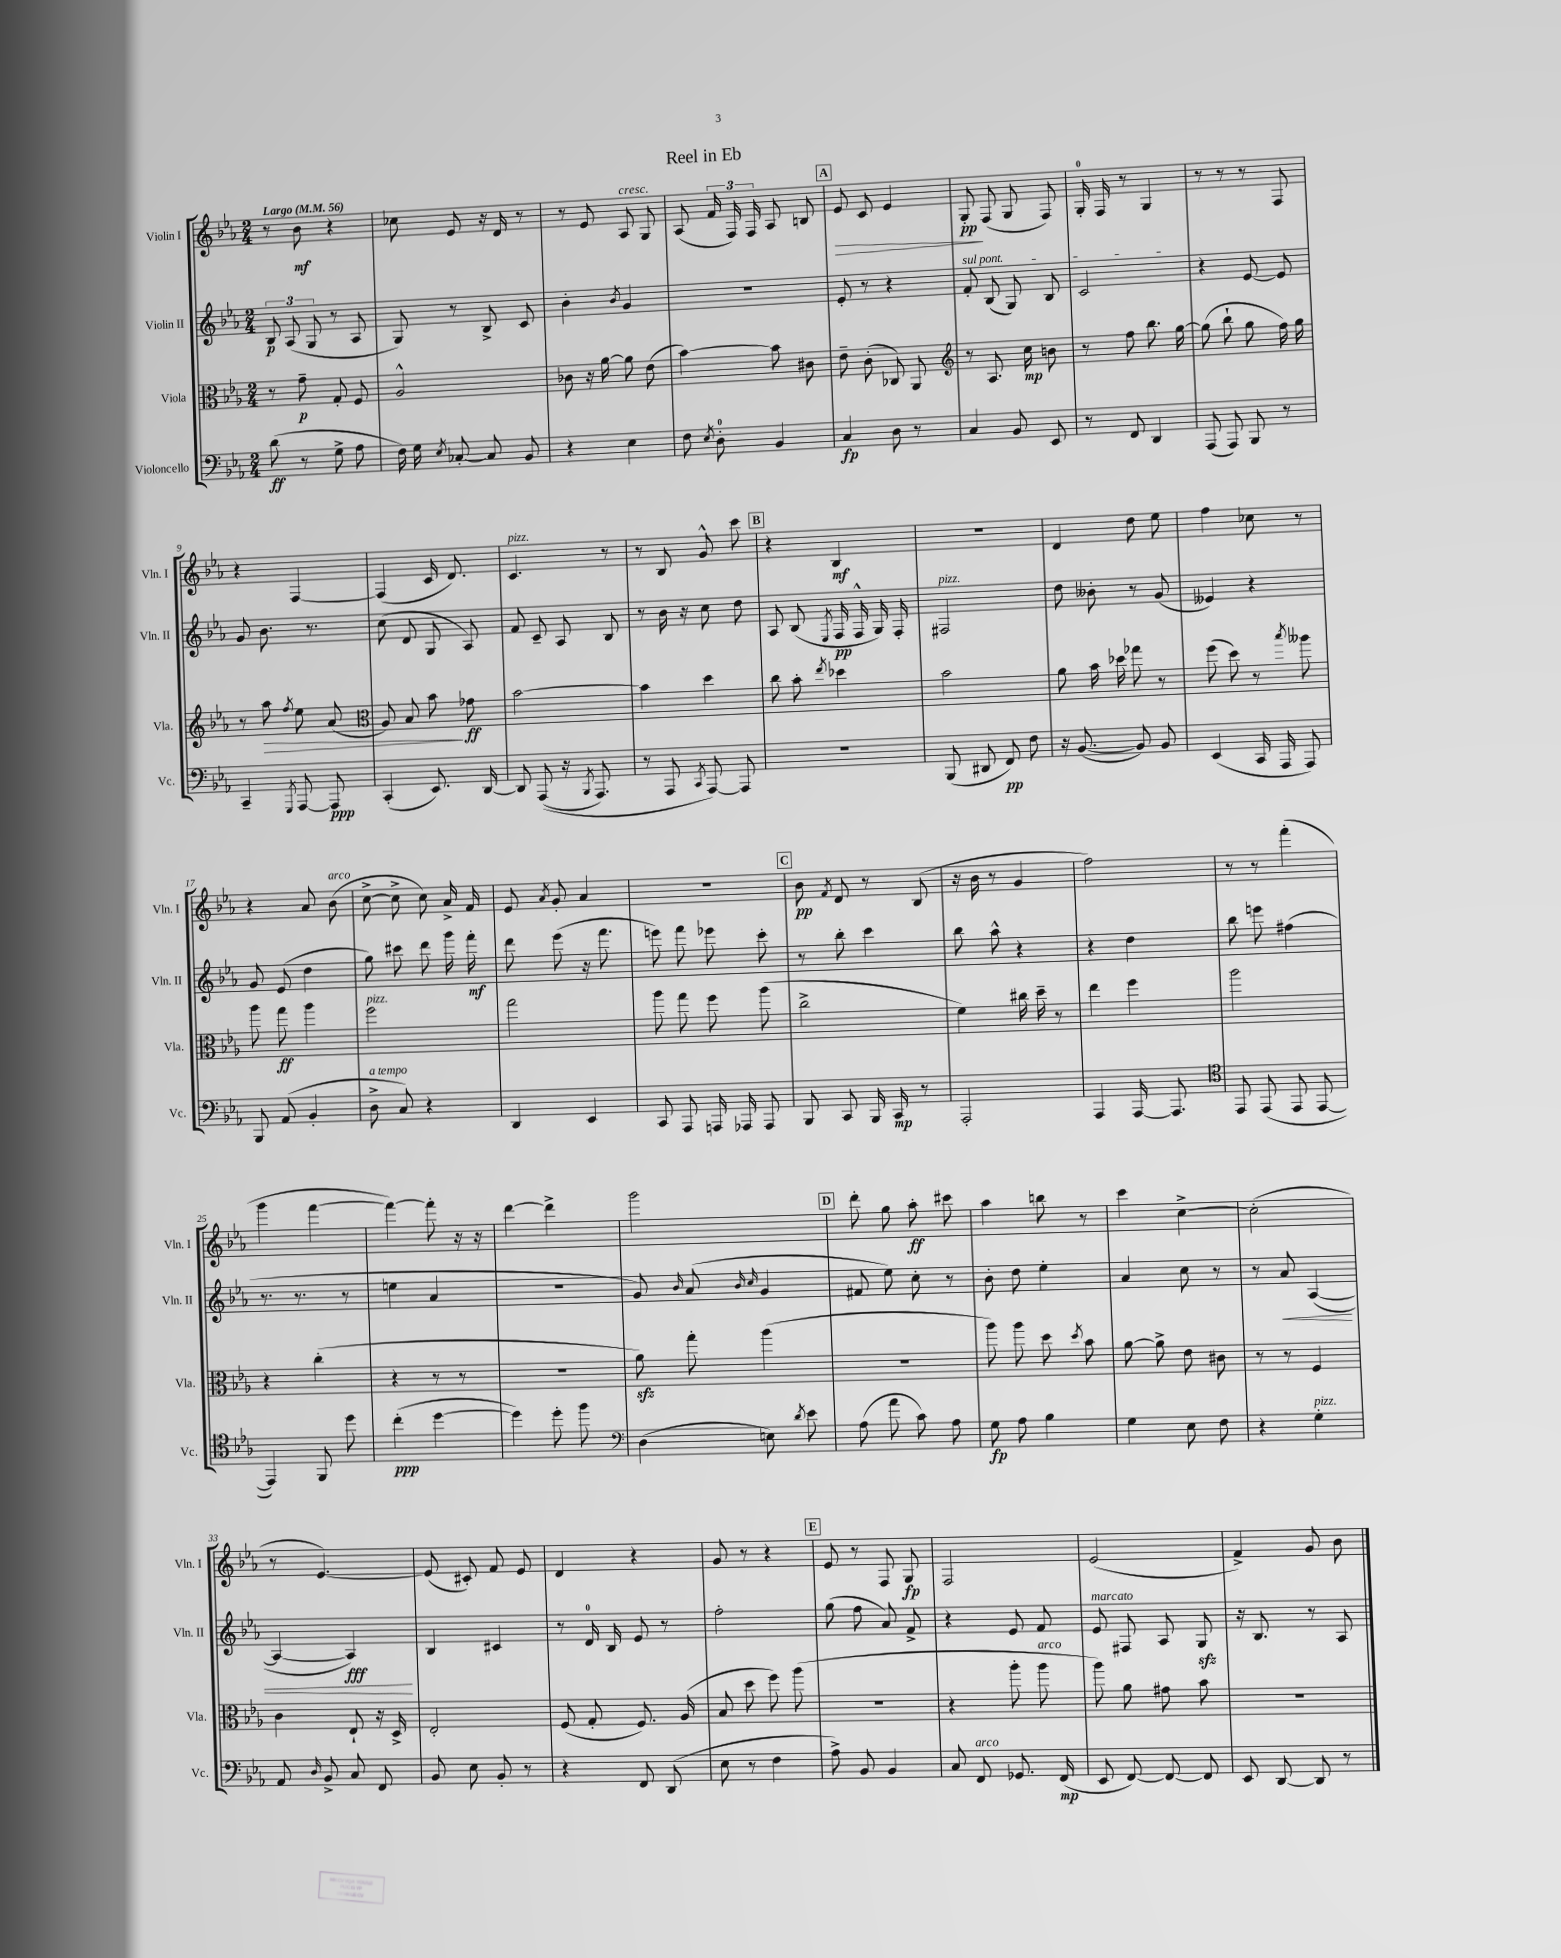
\header { title = "Reel in Eb" }
<<
\new StaffGroup <<
\new Staff = "s0" \with { instrumentName = "Violin I" shortInstrumentName = "Vln. I" } {
    \clef treble \key ees \major \numericTimeSignature \time 2/4 \tempo "Largo" 4 = 56
    \autoBeamOff r8 bes'8\mf r4 |
    ces''8 ees'8 r16 d'16 r8 |
    r8 ees'8 aes8^\markup { \italic "cresc." } g8 |
    aes8( \tuplet 3/2 { f'16 f16) f16 } aes8 b8 |
    \mark \markup { \box "A" } ees'8\> c'8 ees'4 |
    g8-.\pp\! f8( g8 f8) |
    g16-0-. f16 r8 g4 |
    r8 r8 r8 f8 |
    r4 f4~ |
    f4( c'16 d'8.) |
    c'4.^\markup { \italic "pizz." } r8 |
    r8 bes8 g'8-^ c'''8 |
    \mark \markup { \box "B" } r4 bes4\mf |
    R2 |
    d'4 d''8 ees''8 |
    f''4 ces''8 r8 |
    r4 aes'8 bes'8^\markup { \italic "arco" }( |
    c''8~-> c''8-> c''8) aes'16-> f'16 |
    ees'8 \acciaccatura { aes'8 } g'8-. aes'4 |
    r2 |
    \mark \markup { \box "C" } bes'8\pp \acciaccatura { f'8 } d'8 r8 bes8( |
    r16 bes'16 r8 g'4 |
    f''2) |
    r8 r8 f'''4-.( |
    g'''4 f'''4~ |
    f'''4~) f'''8-. r16 r16 |
    d'''4~ d'''4-> |
    g'''2 |
    \mark \markup { \box "D" } d'''8-. g''8 aes''8-.\ff cis'''8 |
    aes''4 b''8 r8 |
    c'''4 c''4~-> |
    c''2-.( |
    r8 ees'4.~) |
    ees'8( cis'8-.) f'8 ees'8 |
    d'4 r4 |
    g'8 r8 r4 |
    \mark \markup { \box "E" } ees'8 r8 f8 g8\fp |
    f2 |
    ees'2( |
    f'4->) g'8 bes'8 \bar "|." |
}
\new Staff = "s1" \with { instrumentName = "Violin II" shortInstrumentName = "Vln. II" } {
    \clef treble \key ees \major \numericTimeSignature \time 2/4
    \autoBeamOff \tuplet 3/2 { bes8\p aes8( g8 } r8 aes8 |
    g8) r8 bes8-> c'8 |
    bes'4-. \acciaccatura { bes'8 } g'4 |
    r2 |
    \mark \markup { \box "A" } ees'8-. r8 r4 |
    \once \override TextSpanner.bound-details.left.text = \markup { \italic "sul pont." } f'8-.\startTextSpan bes8( g8) bes8 |
    c'2\stopTextSpan |
    r4 ees'8~ ees'8 |
    g'8 bes'8. r8. |
    c''8( d'8 g8 aes8) |
    f'8 c'8-- aes8 bes8 |
    r8 bes'16 r16 c''8 d''8 |
    \mark \markup { \box "B" } aes8 bes8( \acciaccatura { ees8 } f16\pp f16-^ g16) f16-. |
    fis2^\markup { \italic "pizz." } |
    d''8 beses'8-. r8 g'8( |
    eeses'4) r4 |
    g'8 ees'8( d''4 |
    g''8) cis'''8 d'''8 g'''16 f'''16-.\mf |
    d'''8 ees'''8( r16 f'''8. |
    e'''8) f'''8 ees'''8 c'''8-. |
    \mark \markup { \box "C" } r8 bes''8-. c'''4 |
    bes''8 aes''8-^ r4 |
    r4 d''4 |
    bes''8 e'''8 fis''4( |
    r8. r8. r8 |
    e''4 aes'4 |
    R2 |
    g'8) \grace { bes'16 } aes'8( \grace { bes'16 c''16 } g'4 |
    \mark \markup { \box "D" } fis'8 ees''8) c''8-. r8 |
    bes'8-. d''8 ees''4-. |
    aes'4 c''8 r8 |
    r8 aes'8\< aes4~( |
    aes4~ aes4\fff\!) |
    bes4 cis'4 |
    r8 d'16-0 bes16 ees'8 r8 |
    f''2-. |
    \mark \markup { \box "E" } g''8( f''8 aes'8) f'8-> |
    r4 ees'8 f'8 |
    ees'8^\markup { \italic "marcato" } fis8 aes8 g8\sfz |
    r16 bes8. r8 aes8 \bar "|." |
}
\new Staff = "s2" \with { instrumentName = "Viola" shortInstrumentName = "Vla." } {
    \clef alto \key ees \major \numericTimeSignature \time 2/4
    \autoBeamOff r8 g'8--\p g8-. f8 |
    aes2-^ |
    ces'8 r16 aes'16~ aes'8 ees'8( |
    bes'4~) bes'8 cis'8 |
    \mark \markup { \box "A" } ees'8-- c'8-.( ces8) aes,8 |
    \clef treble r8 aes8. c''16\mp b'8 |
    r8 f''8 bes''8. g''16~ |
    g''8( bes''8-! g''8 f''16) g''16 |
    r8 aes''8\> \acciaccatura { f''8 } ees''8 aes'8( |
    \clef alto aes8) bes8 bes'8\! ges'8\ff |
    bes'2~ |
    bes'4 d''4 |
    \mark \markup { \box "B" } c''8 bes'8-. \acciaccatura { ees''8 } des''4 |
    bes'2 |
    aes'8 bes'16 des''16 ges''8 r8 |
    f''8( d''8) r8 \acciaccatura { bes''8 } aeses''8 |
    aes''8 g''8\ff aes''4 |
    f''2^\markup { \italic "pizz." } |
    g''2 |
    aes''8 g''8 f''8 aes''8( |
    \mark \markup { \box "C" } c''2-> |
    f'4) cis''16 d''16-- r8 |
    ees''4 f''4 |
    aes''2 |
    r4 c''4-.( |
    r4 r8 r8 |
    r2 |
    aes'8\sfz) g''8-. aes''4( |
    \mark \markup { \box "D" } R2 |
    aes''8) aes''8 d''8 \acciaccatura { d''8 } bes'8 |
    aes'8~ aes'8-> ees'8 cis'8 |
    r8 r8 f4 |
    c'4 ees8-! r16 d16-> |
    ees2-. |
    f8( g8-. f8.) aes16( |
    bes8 d''8 f''8) aes''8( |
    \mark \markup { \box "E" } R2 |
    r4 aes''8-. aes''8^\markup { \italic "arco" } |
    aes''8) aes'8 gis'8 bes'8 |
    r2 \bar "|." |
}
\new Staff = "s3" \with { instrumentName = "Violoncello" shortInstrumentName = "Vc." } {
    \clef bass \key ees \major \numericTimeSignature \time 2/4
    \autoBeamOff d'8\ff( r8 g8-> aes8 |
    f16) g16 \acciaccatura { ees8 } ces8~-. ces8 bes,8 |
    r4 ees4 |
    f8 \acciaccatura { ees8 } d8-0-. bes,4 |
    \mark \markup { \box "A" } c4\fp d8 r8 |
    c4 bes,8 ees,8 |
    r8 f,8 d,4 |
    aes,,8( aes,,8) bes,,8 r8 |
    c,4-- \acciaccatura { g,,8 } aes,,8~ aes,,8\ppp |
    c,4-.( ees,8.) d,16~ |
    d,8 aes,,8(\( r16 \acciaccatura { bes,,8 } aes,,8.) |
    r8 aes,,8 \acciaccatura { c,8 } aes,,8~\) aes,,8 |
    \mark \markup { \box "B" } r2 |
    bes,,8( dis,8 f,8\pp) f8 |
    r16 bes,8.~( bes,8) bes,8 |
    ees,4( c,16 aes,,16 aes,,8) |
    bes,,8 aes,8( bes,4-. |
    d8->^\markup { \italic "a tempo" } c8) r4 |
    d,4 ees,4 |
    c,8 aes,,8 a,,16 aes,,16 aes,,8 |
    \mark \markup { \box "C" } bes,,8 c,8 bes,,16 c,16\mp r8 |
    aes,,2-. |
    aes,,4 aes,,16~ aes,,8. |
    \clef tenor ees,8 ees,8( ees,8 ees,8~ |
    ees,4) f,8 d''8 |
    c''4-.\ppp( d''4~ |
    d''4) d''8-. f''8 |
    \clef bass d4( e8) \acciaccatura { d'8 } ees'8 |
    \mark \markup { \box "D" } aes8( aes'8 c'8) aes8 |
    g8\fp aes8 bes4 |
    g4 ees8 f8 |
    r4 g4-.^\markup { \italic "pizz." } |
    aes,8 \grace { d16 } bes,8-> c8 f,8 |
    bes,8 ees8 bes,8-. r8 |
    r4 f,8 d,8( |
    ees8 r8 f4 |
    \mark \markup { \box "E" } aes8->) bes,8 bes,4 |
    c8 f,8^\markup { \italic "arco" } ges,8. f,16\mp( |
    ees,8 f,8~) f,8~ f,8 |
    ees,8 d,8~ d,8 r8 \bar "|." |
}
>>
>>
